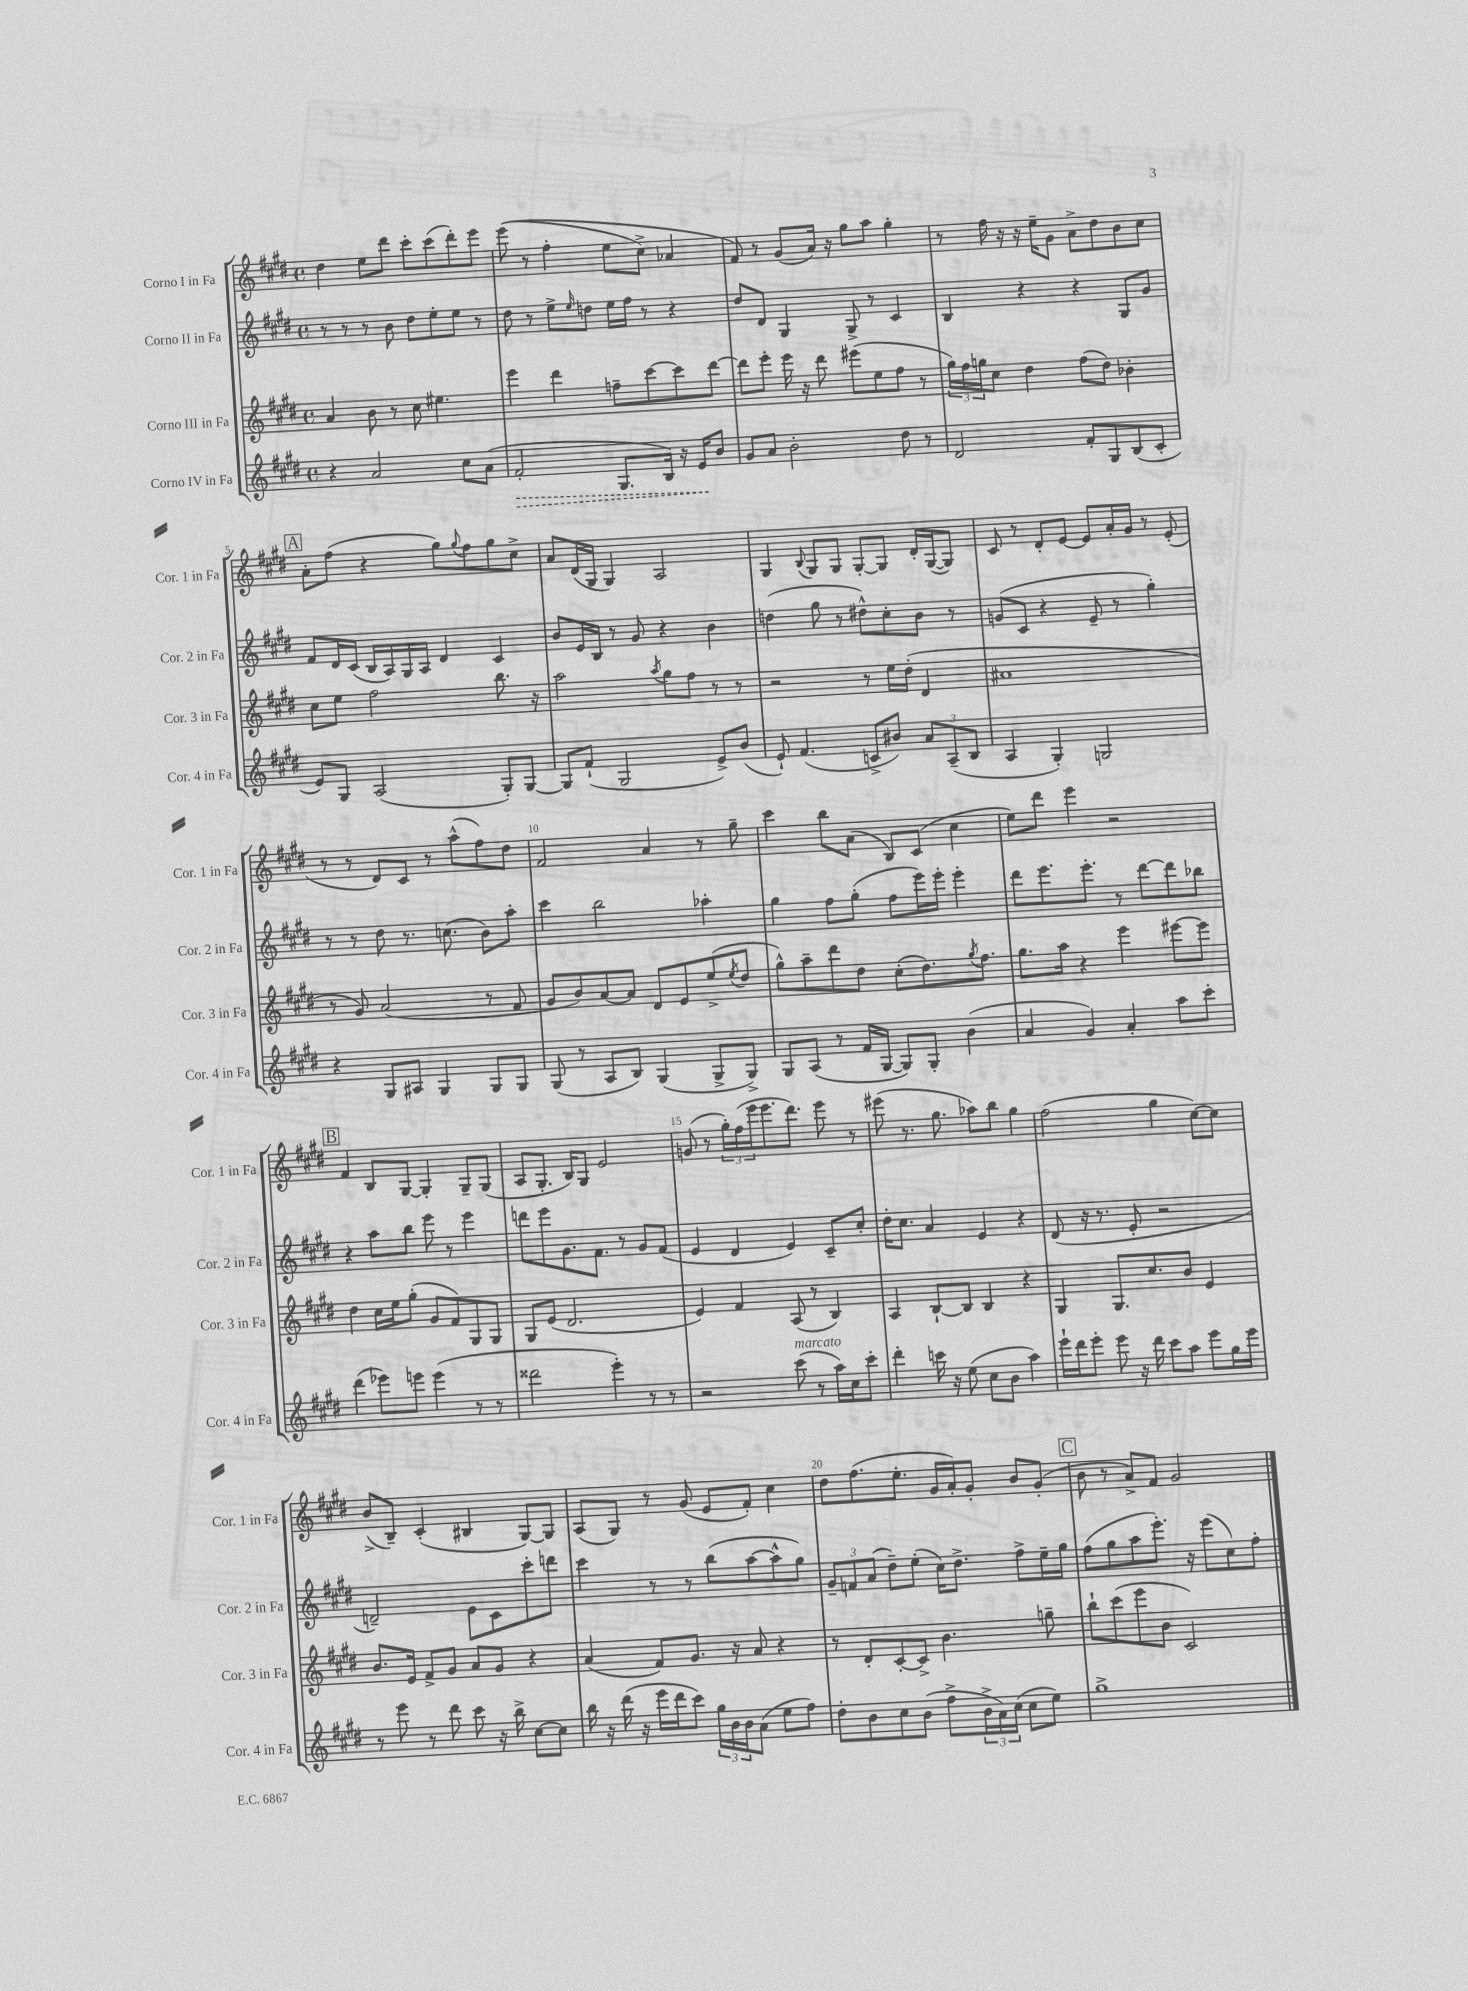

**kern	**dynam	**kern	**kern	**kern
*part4	*part4	*part3	*part2	*part1
*staff4	*staff4	*staff3	*staff2	*staff1
*I"Corno IV in Fa	*	*I"Corno III in Fa	*I"Corno II in Fa	*I"Corno I in Fa
*I'Cor. 4 in Fa	*	*I'Cor. 3 in Fa	*I'Cor. 2 in Fa	*I'Cor. 1 in Fa
*clefG2	*	*clefG2	*clefG2	*clefG2
*k[f#c#g#d#]	*	*k[f#c#g#d#]	*k[f#c#g#d#]	*k[f#c#g#d#]
*M4/4	*	*M4/4	*M4/4	*M4/4
*met(c)	*	*met(c)	*met(c)	*met(c)
=1	=1	=1	=1	=1
4r	.	4a/	8r	4dd#\
.	.	.	8r	.
2a/	.	8b\	8r	8ee\L
.	.	8r	8b\	8ddd#\J
.	.	8cc#\	8dd#\L	8ccc#'\L
.	.	4.ee#X\	8ee'\	(8ccc#\
8cc#\L	.	.	8ee\J	8ddd#'\)
(8a\J	.	.	8r	8eee\J
=2	=2	=2	=2	=2
!	!LO:HP:b	!	!	!
2f#'/	>	4eee\	8dd#\	((8eee\
.	.	.	8r	8r
.	.	4ddd#\	8ee^\L	4ff#'\
.	.	.	16qqee/	.
.	.	.	8ddn\J	.
8.G#/L	.	8ffn~\L	16ee\LL	8ee\L
.	.	.	16ff#\JJ	.
.	.	[8ccc#\	8r	8cc#^\J)
16B/Jk)	.	.	.	.
16r	.	8ccc#\]	4r	4a-X/
16e/KL	.	.	.	.
8b/J	]	[8ddd#\J	.	.
=3	=3	=3	=3	=3
8g#/L	.	8ddd#\L]	8dd#/L	8f#/)
8a/J	.	8eee'\J	8d#/J	8r
2b'\	.	16eee\	4G#/	(8g#/L
.	.	16r	.	.
.	.	8ddd#\	.	16a/Jk)
.	.	.	.	16r
.	.	(8eee#X\L	8G#^/	8gg#\L
.	.	8ee\	8r	8aa\J
8dd#\	.	8ff#\J	4c#/	4gg#'\
8r	.	8r	.	.
=4	=4	=4	=4	=4
2d#/	.	24gg#\LL)	4B/	8r
.	.	24ff#\	.	.
.	.	24ggn\J	.	.
.	.	8cc#\J	.	16ff#\
.	.	.	.	16r
.	.	4dd#\	4r	16r
.	.	.	.	16ee~\KL
.	.	.	.	8g#\J
8f#'/L	.	(8ff#\L	4r	8a^\L
8G#/	.	8dd#\J)	.	8dd#\
(8B/	.	4b-X'\	8G#/L	8b\
8c#'/J	.	.	8g#/J	8cc#\J
!!LO:LB:g=z
!!LO:REH:place=s1:t=A
=5	=5	=5	=5	=5
8e/L)	.	8cc#\L	8f#/L	8a'\L
8G#/J	.	8ee\J	16d#/L	(8ff#\J
.	.	.	(16c#/JJ	.
(2A/	.	2ff#\	16B/LL	4r
.	.	.	16A/)	.
.	.	.	16G#/	.
.	.	.	16A/JJ	.
.	.	.	4d#/	8gg#\L)
.	.	.	.	8qqgg#/
.	.	.	.	8ff#\
8G#'/L)	.	8.bb\	4c#/	8gg#\
[8G#/J	.	.	.	8cc#^\J
.	.	16r	.	.
=6	=6	=6	=6	=6
8G#/L]	.	2aa\	8b/L	8a/L
(8f#`/J	.	.	16e/L	(16d#/L
.	.	.	16B/JJ	16G#/JJ
2G#/	.	.	8r	4G#/)
.	.	.	8g#/	.
.	.	8qaa/	.	.
.	.	8gg#\L	4r	2A/
.	.	8ff#\J	.	.
8e^/L)	.	8r	4b\	.
(8b/J	.	8r	.	.
=7	=7	=7	=7	=7
8e`/)	.	2r	(4ddn\	4G#/
(4.f#/	.	.	.	.
.	.	.	.	8qqB/
.	.	.	8gg#\	8G#/L
.	.	.	8r	8G#/J
8cn^/L	.	8r	8dd#X^^\L)	[8G#'/L
8b#X/J)	.	16ee\LL	8cc#'\	8G#/J]
.	.	(16dd#'\JJ	.	.
12a/L	.	4d#/	8b\J	16d#'/LL
.	.	.	.	([16G#/J
(12A~/	.	.	.	.
.	.	.	8r	8G#/J])
12B/J	.	.	.	.
=8	=8	=8	=8	=8
4A/	.	1a#X	(8gn/L	8c#/
.	.	.	8c#/J	8r
4G#'/)	.	.	4r	8d#'/L
.	.	.	.	[8e/J
2Gn/	.	.	8e~/	8e/L]
.	.	.	8r	16a'/L
.	.	.	.	16g#/JJ
.	.	.	4gg#'\)	8r
.	.	.	.	(8e'/
!!LO:LB:g=z
=9	=9	=9	=9	=9
4r	.	8r	8r	8r
.	.	8g#/)	8r	8r
8G#/L	.	(2a/	8dd#\	8d#/L)
8A#X/J	.	.	8.r	8c#/J
4G#/	.	.	.	8r
.	.	.	(8.ccn\	.
.	.	.	.	(8aa^^\L
8G#/L	.	8r	8b\L)	8ff#\)
8G#/J	.	8f#/	8aa'\J	8dd#\J
=10	=10	=10	=10	=10
(8G#/	.	8g#/L	4ccc#\	2f#/
8r	.	8b/)	.	.
8A/L	.	[8a/	2bb\	.
8B/J)	.	8a/J]	.	.
(4G#/	.	8d#/L	.	4a/
.	.	8e/	.	.
8G#^/L	.	(8ee^/	4aa-X'\	8r
.	.	8qee/	.	.
8G#^/J)	.	8dd#/J	.	8gg#~\
=11	=11	=11	=11	=11
8G#/L	.	8gg#^^\L)	4gg#\	4ccc#\
(8A/J	.	8aa~\	.	.
8r	.	8ddd#\	8ff#\L	8bb\L
16f#/LL	.	8dd#\J	(8gg#'\J	(8a\J
[16G#/JJ	.	.	.	.
8G#/L])	.	(8cc#'\L	8ff#\L	8B/L)
8G#'/J	.	8.dd#\)	16eee\L)	(8c#/J
.	.	.	16eee'\JJ	.
(4b\	.	.	4eee'\	4cc#\
.	.	8qgg#/	.	.
.	.	8.ff#\J	.	.
=12	=12	=12	=12	=12
4a/	.	8.gg#\L	8ddd#\L	8ee\L)
.	.	.	8.eee\	8ddd#\J
.	.	16aa\Jk	.	.
4g#/)	.	4r	.	4eee\
.	.	.	8.eee'\J	.
4a'/	.	4eee\	8r	2r
.	.	.	[8ddd#\L	.
8aa\L	.	[8eee#X\L	8ddd#\]	.
8ccc#'\J	.	8eee#\J]	8bb-X\J	.
!!LO:LB:g=z
!!LO:REH:place=s1:t=B
=13	=13	=13	=13	=13
(4ddd#\	.	4dd#\	4r	4f#/
8eee-X\L)	.	16cc#\LL	8aa\L	8B/L
.	.	16ee\J	.	.
8eeen\J	.	(8gg#'\J	8bb\J	[8G#/J
(4eee\	.	8g#/L	8eee\	4G#'/]
.	.	8f#/)	8r	.
8r	.	8G#/	4eee\	8G#~/L
8r	.	8G#/J	.	(8G#/J
=14	=14	=14	=14	=14
2ddd##X\	.	8G#/L	8dddn\L	8A/L
.	.	(8e/J	8eee\	8.G#'/J
.	.	2.d#/	8.g#\	.
.	.	.	.	16B/KL)
.	.	.	.	8G#/J
.	.	.	8.f#\J	.
4eee'\)	.	.	.	2e/
.	.	.	8r	.
8r	.	.	8g#/L	.
8r	.	.	(8f#/J	.
=15	=15	=15	=15	=15
2r	.	4e/)	4e/	(8gn/
.	.	.	.	8r
.	.	4f#/	4d#/	24gg#'\LL)
.	.	.	.	(24ff#\
.	.	.	.	24eee\J
.	.	.	.	8.eee\
!LO:TX:a:i:t=marcato	!	!	!	!
(8ccc#\	.	(8A/	4e/)	.
.	.	.	.	8.ddd#\J)
8r	.	8r	.	.
16aa\LL)	.	4B/)	8c#~/L	8eee\
16cc#\J	.	.	.	.
8ccc#'\J	.	.	8cc#'/J	8r
=16	=16	=16	=16	=16
4ddd#'\	.	4A/	16dd#'\KL	(8eee#X\
.	.	.	8.cc#\J	.
.	.	.	.	8.r
16cccn\	.	[8B`/L	4a/	.
16r	.	.	.	8.gg#\
(8ee\	.	8B/J]	.	.
8cc#\L	.	4B/	4e/	8aa-X\L)
8b\J	.	.	.	8bb\J
4aa\)	.	4r	4r	4gg#\
=17	=17	=17	=17	=17
16eee`\LL	.	4G#/	(8d#/	(2ff#\
16ddd#\J	.	.	.	.
8eee'\J	.	.	16r	.
.	.	.	8.r	.
8eee\	.	8.G#/L	.	.
16r	.	.	8e'/	.
16ddd#\	.	8.cc#/	.	.
8ccc#\L	.	.	2r	4gg#\
8aa\J	.	8b/J	.	.
8eee\L	.	4e/	.	[8cc#\L)
16gg#\L	.	.	.	8cc#\J]
16eee\JJ	.	.	.	.
!!LO:LB:g=z
=18	=18	=18	=18	=18
8r	.	8.b/L	2dn~/)	(8b^/L
8eee\	.	.	.	8B~/J)
.	.	16e/Jk	.	.
8r	.	8f#^/L	.	(4c#'/
8ddd#\	.	8g#/J	.	.
8ccc#\	.	8a/L	8e\L	4B#X/
16r	.	8g#/J	8c#\	.
16bb^\	.	.	.	.
[8cc#\L	.	4r	8ccc#'\	[8G#/L)
8cc#\J]	.	.	8dddn\J	8G#/J]
=19	=19	=19	=19	=19
16bb\	.	(4a/	4ccc#\	(8A/L
16r	.	.	.	.
(16ddd#\	.	.	.	8G#/J)
16r	.	.	.	.
16eee\LL	.	8f#/L)	8r	8r
16ddd#\J	.	.	.	.
8ccc#\J)	.	8.g#/J	8r	(8g#/
24gg#\LL	.	.	(8bb\L	8e/L
24b\	.	.	.	.
.	.	16r	.	.
24b\J	.	.	.	.
(8a\J	.	8a/	[8aa\	8f#'/J)
8ee\L	.	4r	8aa^^\]	4cc#\
8ff#\J)	.	.	8gg#\J)	.
=20	=20	=20	=20	=20
8dd#'\L	.	8r	12g#~/L	8dd#\L
.	.	.	12fn/	.
8b\	.	8d#'/L	.	(8.ff#\
.	.	.	(12a/J	.
8cc#\	.	[8c#'/	8dd#~\L)	.
.	.	.	.	8.ee'\J
(8b\J	.	8c#^/J]	(8ee'\J	.
8ff#^\L	.	4.b\	16cc#\KL)	16g#/LL
.	.	.	8.dd#^\J	16a'/J)
24b^\L	.	.	.	8g#'/J
24a\)	.	.	.	.
(24cc#\JJ	.	.	.	.
8cc#\L	.	.	8ff#^\L	8b/L
8ee\J)	.	8ggn~\	16ee~\L	(8g#'/J
.	.	.	16gg#\JJ	.
!!LO:REH:place=s1:t=C
=21	=21	=21	=21	=21
1gg#^	.	8bb`\L	(8ff#\L	8b\
.	.	(8ccc#\	8gg#\	8r
.	.	8eee\	8aa\	8a^/L)
.	.	8b\J	8.eee'\J)	8f#/J
.	.	2c#/)	.	2g#/
.	.	.	16r	.
.	.	.	(8eee\L	.
.	.	.	8cc#\)	.
.	.	.	8ff#'\J	.
==	==	==	==	==
*-	*-	*-	*-	*-
